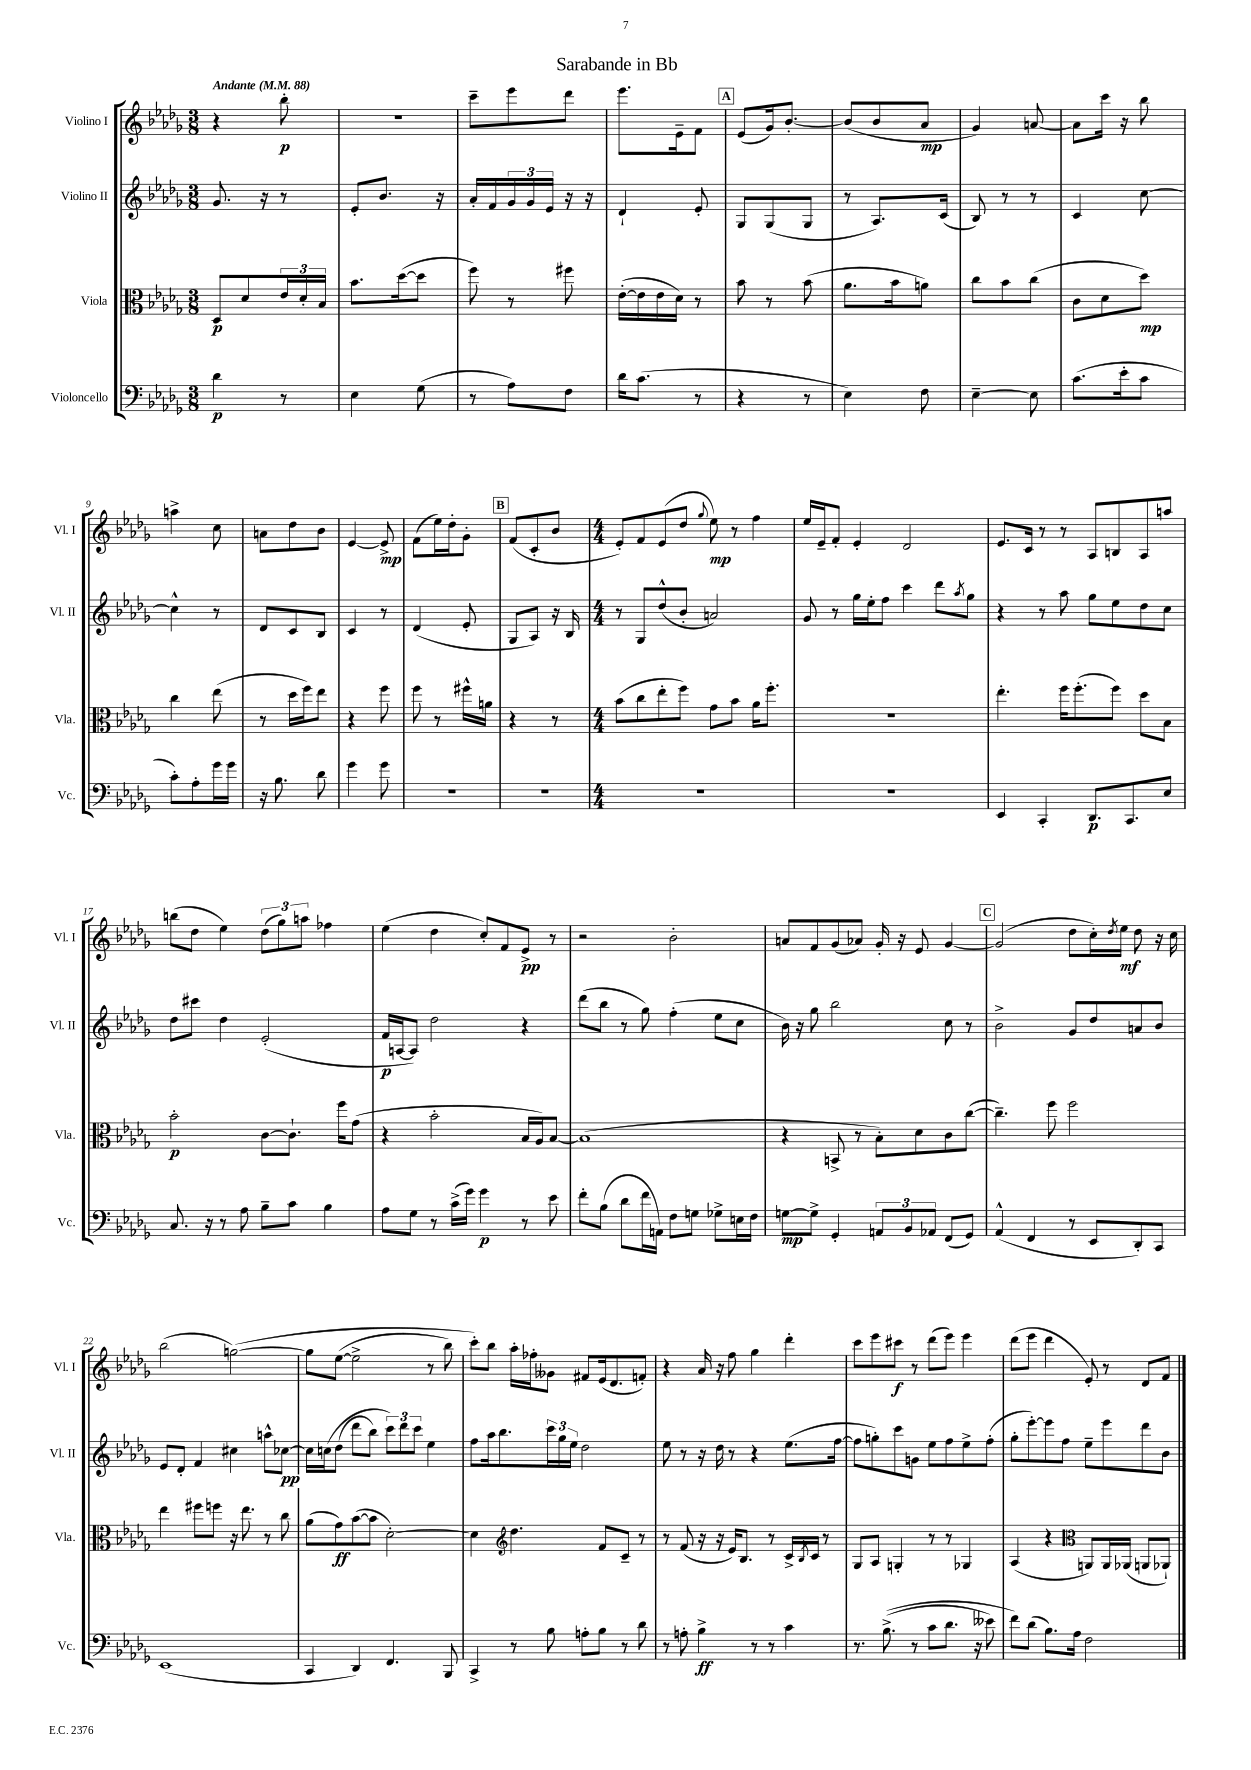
\header { title = "Sarabande in Bb" }
<<
\new StaffGroup <<
\new Staff = "s0" \with { instrumentName = "Violino I" shortInstrumentName = "Vl. I" } {
    \clef treble \key des \major \numericTimeSignature \time 3/8 \tempo "Andante" 4 = 88
    r4 bes''8-.\p |
    R4. |
    c'''8-- ees'''8 des'''8 |
    ees'''8. ees'16-- f'8 |
    \mark \markup { \box "A" } ees'8( ges'16) bes'8.~-. |
    bes'8( bes'8 aes'8\mp |
    ges'4) a'8~ |
    a'8 c'''16 r16 bes''8 |
    a''4-> c''8 |
    a'8 des''8 bes'8 |
    ees'4~ ees'8->\mp |
    f'8( ees''16) des''16-. ges'8-. |
    \mark \markup { \box "B" } f'8( c'8-. bes'8 |
    \numericTimeSignature \time 4/4 ees'8-.) f'8 ees'8( des''8 \appoggiatura { ges''8 } ees''8\mp) r8 f''4 |
    ees''16 ees'16-- f'8-. ees'4-. des'2 |
    ees'8. c'16 r8 r8 aes8 b8 aes8 a''8 |
    b''8( des''8 ees''4) \tuplet 3/2 { des''8( ges''8) a''8 } fes''4 |
    ees''4( des''4 c''8-.) f'8 ees'8->\pp r8 |
    r2 bes'2-. |
    a'8 f'8 ges'8( aes'8) ges'16-. r16 ees'8 ges'4~ |
    \mark \markup { \box "C" } ges'2( des''8 c''16-.) \acciaccatura { des''8 } ees''16\mf des''8 r16 c''16 |
    bes''2( g''2~)\( |
    g''8 ees''8~( ees''2-> r8 bes''8) |
    c'''8-.\) bes''8 aes''16-. fes''16-. geses'8 fis'8 ees'16( des'8. f'8-.) |
    r4 aes'16 r16 f''8 ges''4 des'''4-. |
    c'''8 ees'''8 cis'''8\f r8 des'''8( ees'''8) ees'''4 |
    des'''8( ees'''8 des'''4 ees'8-.) r8 des'8 f'8 \bar "|." |
}
\new Staff = "s1" \with { instrumentName = "Violino II" shortInstrumentName = "Vl. II" } {
    \clef treble \key des \major \numericTimeSignature \time 3/8
    ges'8. r16 r8 |
    ees'8-. bes'8. r16 |
    aes'16-. f'16 \tuplet 3/2 { ges'16 ges'16 ees'16 } r16 r16 |
    des'4-! ees'8-. |
    \mark \markup { \box "A" } ges8 ges8( ges8 |
    r8 aes8.) c'16( |
    bes8) r8 r8 |
    c'4 c''8~ |
    c''4-^ r8 |
    des'8 c'8 bes8 |
    c'4 r8 |
    des'4( ees'8-. |
    \mark \markup { \box "B" } ges8 aes8) r16 bes16 |
    \numericTimeSignature \time 4/4 r8 ges8 des''8-^( bes'8-. a'2) |
    ges'8 r8 ges''16 ees''16-. f''8 c'''4 des'''8 \acciaccatura { aes''8 } ges''8 |
    r4 r8 aes''8 ges''8 ees''8 des''8 c''8 |
    des''8 cis'''8 des''4 ees'2-.( |
    f'16\p a16~ a8) des''2 r4 |
    des'''8( bes''8 r8 ges''8) f''4-.( ees''8 c''8 |
    bes'16) r16 ges''8 bes''2 c''8 r8 |
    \mark \markup { \box "C" } bes'2-> ges'8 des''8 a'8 bes'8 |
    ees'8 des'8-. f'4 cis''4 a''8-^ ces''8~\pp |
    ces''16 c''16\( des''8( des'''8 bes''8) \tuplet 3/2 { c'''8\) des'''8 c'''8 } ees''4 |
    f''8 aes''16 bes''8. \tuplet 3/2 { c'''16 ges''16 ees''16 } des''2 |
    ees''8 r8 r16 des''16 r8 r4 ees''8.( f''16~ |
    f''8 g''8-.) c'''8 g'8 ees''8 f''8 ees''8-> f''8-.( |
    ges''8-. ees'''8~-.) ees'''8 f''8 ees''8-- ees'''8 des'''8 bes'8 \bar "|." |
}
\new Staff = "s2" \with { instrumentName = "Viola" shortInstrumentName = "Vla." } {
    \clef alto \key des \major \numericTimeSignature \time 3/8
    des8\p des'8 \tuplet 3/2 { ees'16 des'16-. bes16 } |
    bes'8. des''16~( des''8 |
    f''8) r8 fis''8 |
    ees'16~-.( ees'16 ees'16 des'16) r8 |
    \mark \markup { \box "A" } bes'8 r8 bes'8( |
    aes'8. bes'16 a'8) |
    c''8 bes'8 c''8( |
    c'8 des'8 des''8\mp) |
    c''4 ees''8( |
    r8 des''16 f''16) ees''8 |
    r4 f''8 |
    f''8 r8 fis''16-^ a'16 |
    \mark \markup { \box "B" } r4 r8 |
    \numericTimeSignature \time 4/4 bes'8( c''8 ees''8-. f''8) ges'8 bes'8 aes'16 f''8.-. |
    r1 |
    ees''4.-. f''16 f''8.-.( f''8) des''8 bes8 |
    bes'2-.\p c'8~ c'8.-! f''16 ges'8( |
    r4 bes'2-. bes16 aes16) bes8~ |
    bes1( |
    r4 b,8-> r8 bes8-.) des'8 c'8 c''8~( |
    \mark \markup { \box "C" } c''4.--) f''8 f''2 |
    ees''4 fis''8 f''8 r16 ees''8. r8 c''8 |
    aes'8( ges'8\ff) bes'8~( bes'8 des'2~-.) |
    des'4 \clef treble des''4. f'8 c'8-- r8 |
    r8 f'8( r16 r16 ees'16) bes8. r8 c'16-> \acciaccatura { bes8 } c'16 r8 |
    ges8 aes8 g4-. r8 r8 ges4 |
    aes4( r4 \clef alto a,8) a,16 aes,16( a,8 aes,8-!) \bar "|." |
}
\new Staff = "s3" \with { instrumentName = "Violoncello" shortInstrumentName = "Vc." } {
    \clef bass \key des \major \numericTimeSignature \time 3/8
    des'4\p r8 |
    ees4 ges8( |
    r8 aes8) f8 |
    des'16 c'8.( r8 |
    \mark \markup { \box "A" } r4 r8 |
    ees4) f8 |
    ees4~-- ees8 |
    c'8.( ees'16-. c'8 |
    c'8-.) aes8-. ges'16 ges'16 |
    r16 bes8. des'8 |
    ges'4 ges'8 |
    R4. |
    \mark \markup { \box "B" } R4. |
    \numericTimeSignature \time 4/4 R1 |
    R1 |
    ees,4 c,4-. des,8.\p c,8. ees8 |
    c8. r16 r8 aes8 bes8-- c'8 bes4 |
    aes8 ges8 r8 c'16->( ges'16) ges'4\p r8 ees'8 |
    f'8-. bes8( des'8 f'16 a,16) f8 g8 ges8-> e16 f16 |
    g8~\mp g8-> ges,4-. \tuplet 3/2 { a,8 bes,8 aes,8 } f,8( ges,8) |
    \mark \markup { \box "C" } aes,4-^( f,4 r8 ees,8 des,8-.) c,8 |
    ees,1( |
    c,4 des,4) f,4. bes,,8 |
    c,4-> r8 bes8 a8-. bes8 r8 des'8 |
    r8 a8-. bes4->\ff r8 r8 c'4 |
    r8. bes8.->(\( r8 c'8 des'8. r16 eeses'8) |
    f'8\) des'8( bes8.) aes16 f2 \bar "|." |
}
>>
>>
